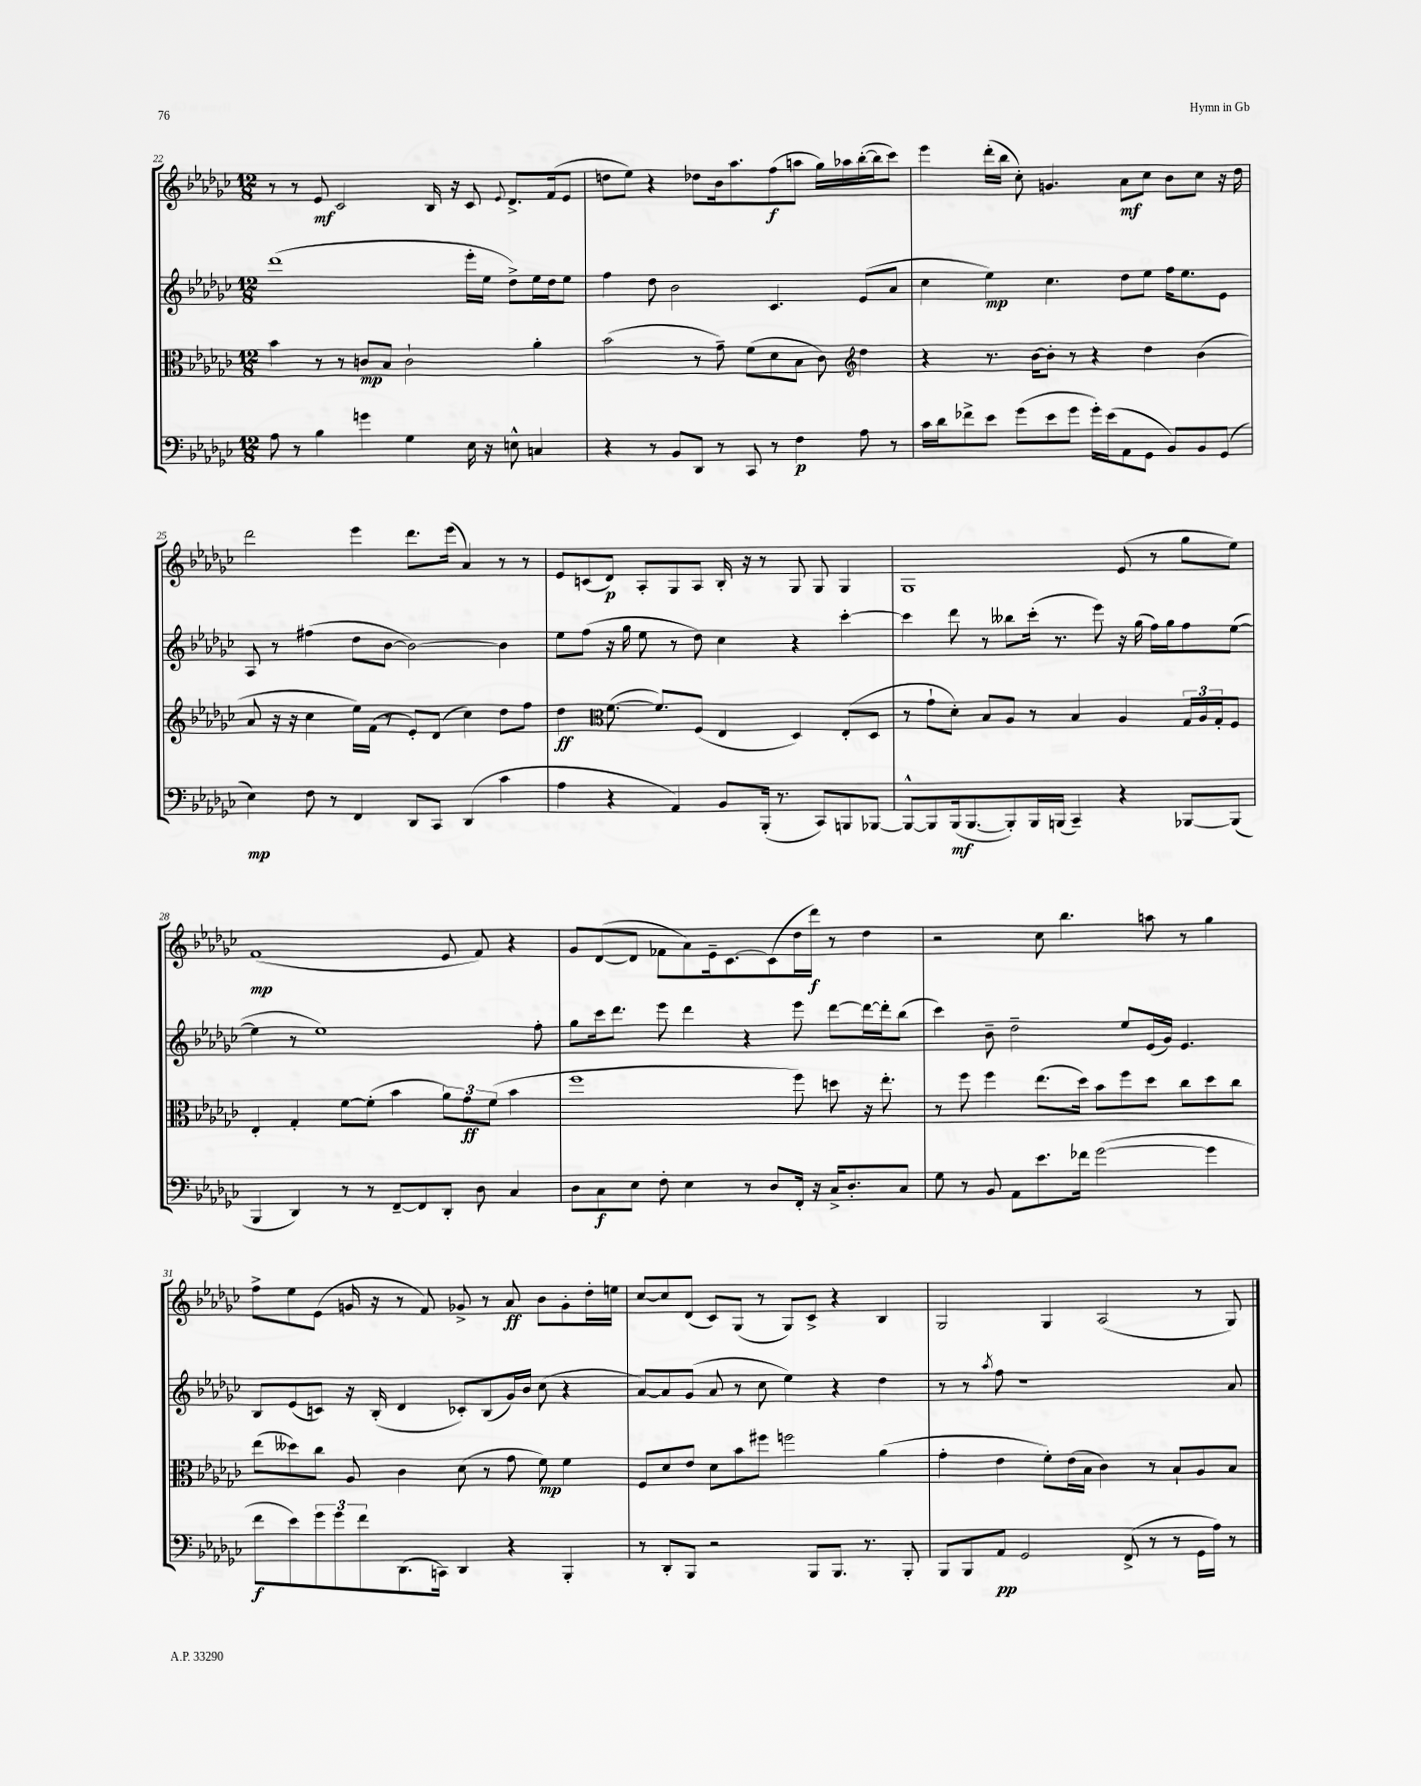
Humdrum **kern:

**kern	**kern	**kern	**kern
*staff4	*staff3	*staff2	*staff1
*clefF4	*clefC3	*clefG2	*clefG2
*k[b-e-a-d-g-c-]	*k[b-e-a-d-g-c-]	*k[b-e-a-d-g-c-]	*k[b-e-a-d-g-c-]
*M12/8	*M12/8	*M12/8	*M12/8
8A-\	4b-\	(1ddd-	8r
8r	.	.	8r
4B-\	8r	.	8e-/
.	8r	.	2c-/
4g\	8c/L	.	.
.	8B-/J	.	.
4G-\	2c`\	.	.
.	.	.	16B-/
.	.	.	16r
16E-\	.	16eee-'\LL	8c-/
16r	.	16ee-\JJ	.
.	.	.	8qqe-/
8E^^\	.	8dd-^\L)	8.d-^/L
4C/	4a-'\	16ee-\L	.
.	.	16dd-\J	(16f/k
.	.	8ee-\J	8e-/J
=	=	=	=
4r	(2b-\	4ff\	8dd\L
.	.	.	8ee-\J)
8r	.	8dd-\	4r
8BB-/L	.	2b-\	.
8DD-/J	8r	.	8dd-\L
8r	8g-~\)	.	16b-\k
.	.	.	8.aa-\
8CC-/	(8f\L	.	.
8r	8d-\	4.c-/	(8ff\
4F\	8B-\J	.	8aa\J
.	8c-\)	.	16gg-\LL)
.	.	.	16aa-\
*	*clefG2	*	*
8A-\	4dd-\	(8e-/L	([16bb-'\
.	.	.	16bb-\]J
8r	.	8a-/J	8ccc-\J)
=	=	=	=
16c-\LL	4r	4cc-\	4eee-\
16d-\J	.	.	.
8f-^\	.	.	.
8e-\J	8.r	4ee-\)	(16ddd-'\LL
.	.	.	16bb-\JJ
(8g-\L	.	.	8cc-'\)
.	[16b-\LK	.	.
8e-\	8b-'\]J	4.cc-\	4.g/
8g-\J	8r	.	.
16g-'\LL)	4r	.	.
(16e-\J	.	.	.
8AA-\	.	8dd-\L	8a-\L
8GG-\J	4dd-\	8ee-\J	8cc-\J
8BB-/L)	.	16ff\LK	8b-\L
.	.	8.ee-\	.
8BB-/	(4b-\	.	8cc-\J
(8GG-/J	.	8e-\J	16r
.	.	.	16dd-\
=	=	=	=
4E-\)	8a-/	8A-/	2ddd-\
.	16r	8r	.
.	16r	.	.
8F\	4cc-\	(4ff#\	.
8r	.	.	.
4FF/	16ee-\LL)	8dd-\L	4eee-\
.	(16f\JJ	.	.
.	8r	[8b-\J	.
8DD-/L	8e-'/L)	2b-\_)	8.ddd-\L
8CC-/J	(8d-/J	.	.
.	.	.	(16eee-\Jk
(4DD-/	4cc-\)	.	4a-/)
4c-\	8dd-\L	4b-\]	8r
.	8ff\J	.	8r
=	=	=	=
4A-\	4dd-\	8ee-\L	8e-/L
.	.	(8ff\J	(8c/
*	*clefC3	*	*
4r	([8.f\	16r	8d-/J)
.	.	16gg-\	.
.	.	8ee-\	8A-'/L
.	8.f/]L)	.	.
4AA-/)	.	8r	8G-/
.	(8F/J	8dd-\)	8A-/J
8BB-/L	4E-/	4cc-\	16B-'/
.	.	.	16r
(16BBB-'/Jk	.	.	8r
8.r	.	.	.
.	4D-/)	4r	8G-/
8CC-/L)	.	.	8G-/
8BBB/	(8E-'/L	[4ccc-'\	4G-/
[8BBB-/J	8D-/J	.	.
=	=	=	=
8BBB-^^/_L	8r	4ccc-\]	1G-
8BBB-/]	8g-`\L	.	.
(16BBB-/k	8d-'\J)	8ddd-\	.
[8.BBB-/	.	.	.
.	8B-/L	8r	.
8BBB-'/])	8A-/J	8bb--\L	.
16BBB-/L	8r	(16ccc-'\Jk	.
(16BBB/JJ	.	8.r	.
4CC-~/)	4B-/	.	.
.	.	8eee-\)	.
4r	4A-/	16r	(8e-/
.	.	(16gg-\	.
.	.	16ff\LL)	8r
.	.	16gg-\J	.
[8BBB-/L	24G-/LL	8ff\	8gg-\L
.	24A-/	.	.
.	24G-'/J	.	.
(8BBB-/]J	8F/J	([8ee-\J	8ee-\J)
=	=	=	=
4BBB-/	4E-'/	4ee-\]	(1f
4DD-/)	4G-'/	8r	.
.	.	1ee-)	.
8r	[8f\L	.	.
8r	(8f'\]J	.	.
[8FF~/L	4b-\	.	.
8FF/]	.	.	.
8DD-'/J	12a-\L)	.	8e-/
.	12g-\	.	.
8D-\	.	.	8f/)
.	(12f\J	.	.
4C-/	4b-\	.	4r
.	.	8ff'\	.
=	=	=	=
8D-\L	1ff	8gg-\L	8g-/L
8C-\	.	16ccc-\k	([8d-/
.	.	8.ddd-\J	.
8E-\J	.	.	8d-/]J
8F'\	.	8eee-\	8f-\L
4E-\	.	4ddd-\	8a-\)
.	.	.	16e-~\k
.	.	.	[8.c-\
8r	.	4r	.
8D-/L	.	.	(8c-\]
16FF'/Jk	8ff\)	8eee-\	16dd-\L
16r	.	.	16ddd-\JJ)
16C-^/LK	8dd\	[8ddd-\L	8r
8.D-'/	.	.	.
.	16r	16ddd-\_L	4dd-\
.	8.ee-'\	16ddd-'\]J	.
8C-/J	.	(8bb-\J	.
=	=	=	=
8G-\	8r	4ccc-\)	2r
8r	8ff\	.	.
8BB-/	4ff\	8b-~\	.
8AA-\L	.	2dd-~\	.
8.e-\	(8.ee-\L	.	8cc-\
.	.	.	4.bb-\
16f-\Jk	16dd-\Jk)	.	.
([2g-\	8b-\L	.	.
.	8ff\	8ee-/L	.
.	8dd-\J	(16e-/L	8aa\
.	.	16g-/JJ)	.
.	8cc-\L	4.e-/	8r
4g-\]	8dd-\	.	4gg-\
.	8cc-\J	.	.
=	=	=	=
8f\L	(8ee-\L	8B-/L	8ff^\L
8e-\)	8dd--\)	(8e-/	8ee-\
12g-\	8cc-\J	8c/J)	(8e-\J
12g-\	.	.	.
.	8A-/	16r	16g/
12f\	.	.	.
.	.	(16B-'/	16r
(8.DD-\	4c-\	4d-/	8r
.	.	.	8f/)
16CC\Jk)	.	.	.
4DD-/	(8d-\	8c-'/L)	8g-^/
.	8r	(8B-/	8r
4r	8g-\	16g-/L)	8a-/
.	.	16b-/JJ	.
.	8f\)	(8cc-\	8b-\L
4BBB-'/	4f\	4r	8g-'\
.	.	.	16dd-'\L
.	.	.	16ee\JJ
=	=	=	=
8r	8F/L	[8a-/L)	[8cc-/L
8DD-'/L	8d-/	8a-/]	8cc-/]
8BBB-/J	8e-/J	(8g-/J	(8d-/J
2r	8d-\L	8a-/	8c-/L)
.	8b-\	8r	(8G-/J
.	8ff#\J	8cc-\	8r
.	2ff\	4ee-\)	8G-/L)
8BBB-/L	.	.	8c-^/J
8.BBB-/J	.	4r	4r
8.r	.	.	.
.	(4a-\	4dd-\	4B-/
8BBB-'/	.	.	.
=	=	=	=
8BBB-/L	4g-'\	8r	2G-/
8BBB-/	.	8r	.
.	.	8qaa-/	.
8AA-/J	4e-\	8ff\	.
2GG-/	.	1r	.
.	8f'\L)	.	4G-/
.	(16e-\L	.	.
.	16B-\JJ	.	.
.	4c-\)	.	(2A-/
(8FF^/	.	.	.
8r	8r	.	.
8r	8B-`/L	.	.
16GG-\LL	8A-/	.	8r
16A-\JJ)	.	.	.
8r	8B-/J	8a-/	8G-/)
==	==	==	==
*-	*-	*-	*-
